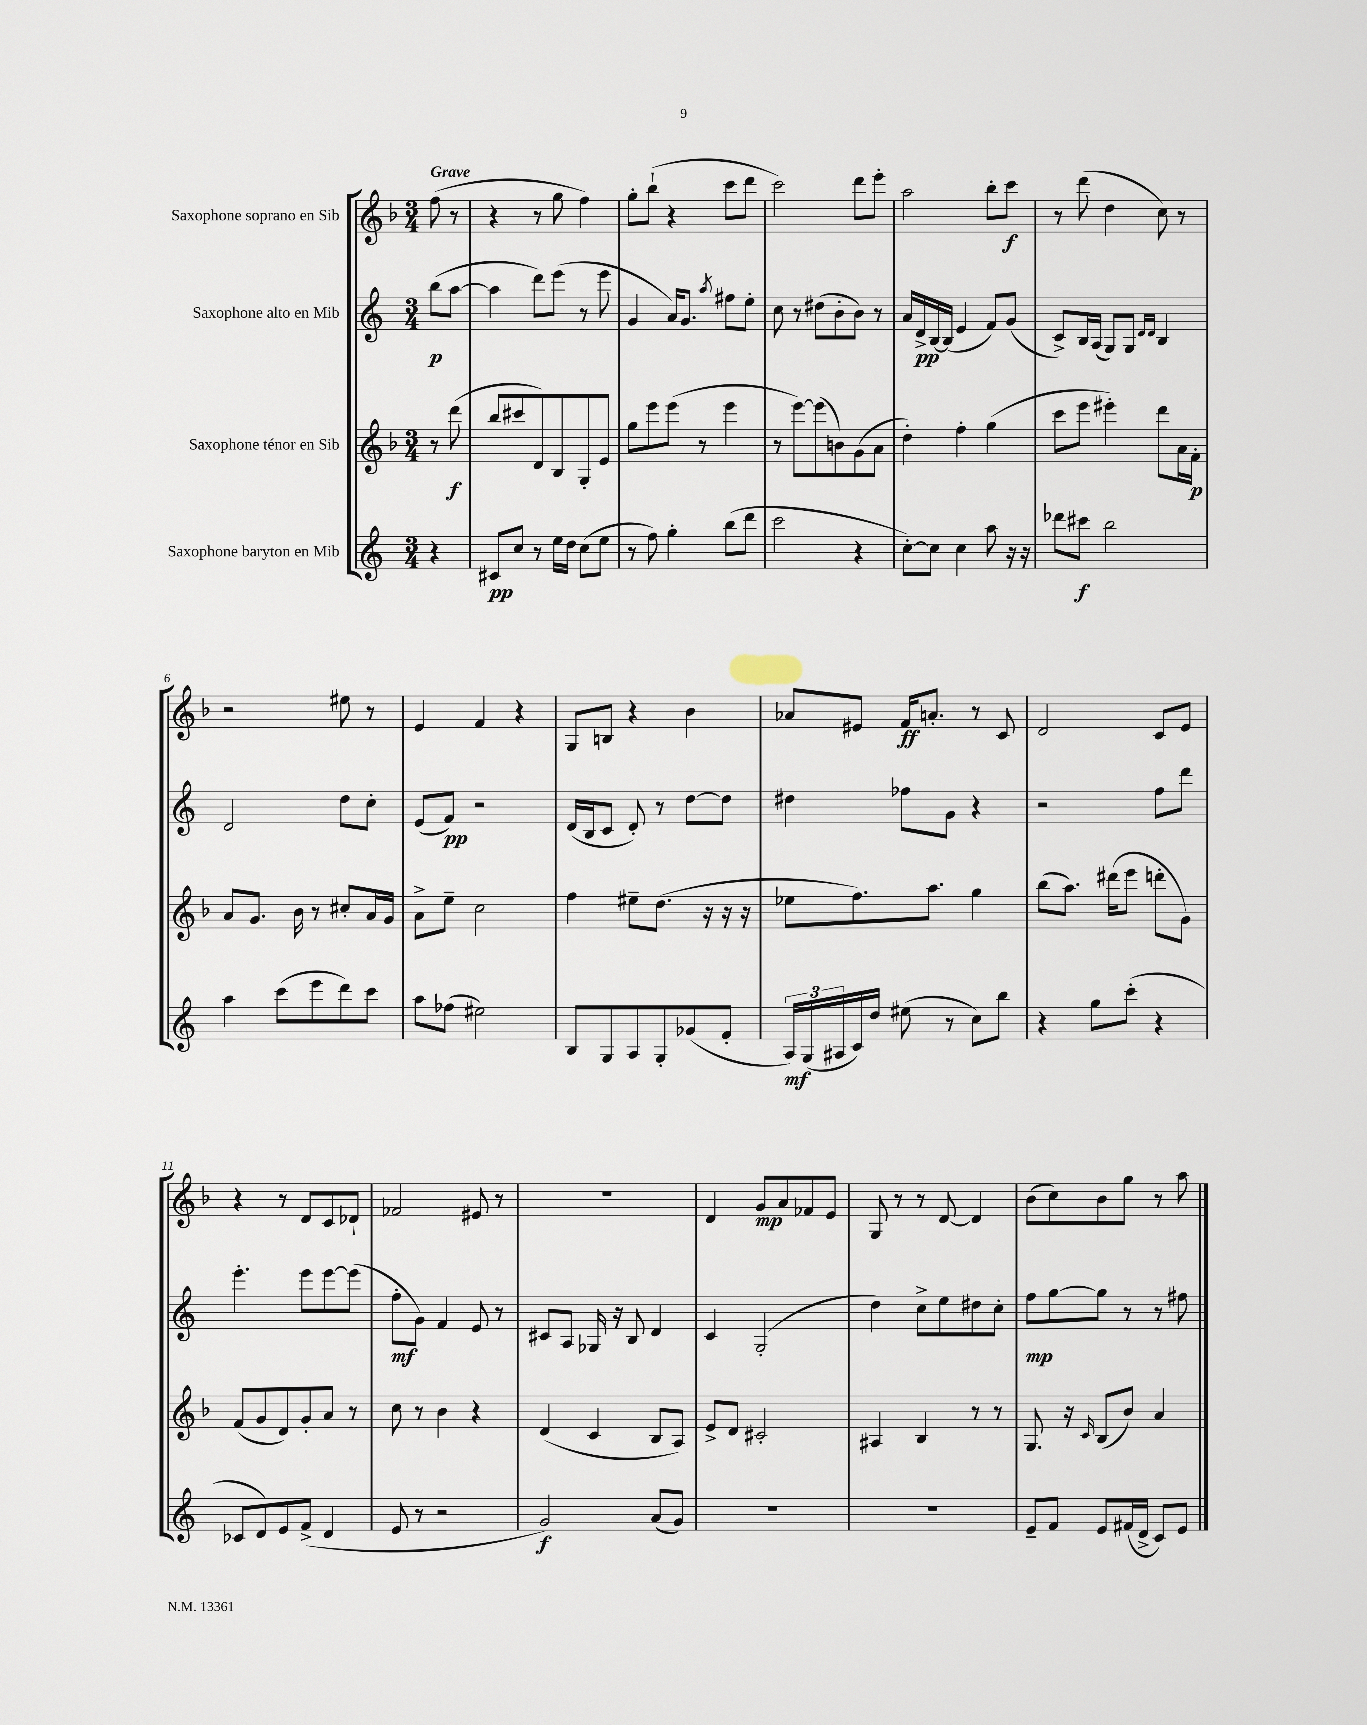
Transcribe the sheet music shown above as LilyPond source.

<<
\new StaffGroup <<
\new Staff = "s0" \with { instrumentName = "Saxophone soprano en Sib" } {
    \clef treble \key f \major \numericTimeSignature \time 3/4 \partial 4 \tempo "Grave"
    f''8( r8 |
    r4 r8 g''8 f''4) |
    g''8-. bes''8-!( r4 c'''8 d'''8 |
    c'''2) d'''8 e'''8-. |
    a''2 bes''8-. c'''8\f |
    r8 d'''8( d''4 c''8) r8 |
    r2 eis''8 r8 |
    e'4 f'4 r4 |
    g8 b8 r4 bes'4 |
    aes'8 eis'8 f'16\ff a'8.-. r8 c'8 |
    d'2 c'8 e'8 |
    r4 r8 d'8 c'8 des'8-! |
    fes'2 eis'8 r8 |
    R2. |
    d'4 g'8\mp a'8 fes'8 e'8 |
    g8 r8 r8 d'8~ d'4 |
    bes'8( c''8) bes'8 g''8 r8 a''8 \bar "|." |
}
\new Staff = "s1" \with { instrumentName = "Saxophone alto en Mib" } {
    \clef treble \key c \major \numericTimeSignature \time 3/4 \partial 4
    b''8\p( a''8~ |
    a''4 d'''8) e'''8( r8 e'''8 |
    g'4 a'16) g'8. \acciaccatura { a''8 } fis''8 e''8-. |
    c''8 r8 dis''8( b'8-. b'8) r8 |
    a'16 d'16->\pp b16~ b16( e'4 f'8) g'8( |
    c'8->) b16 a16( g8) g8 \grace { d'16 d'16 } b4 |
    d'2 d''8 c''8-. |
    e'8( f'8\pp) r2 |
    d'16( b16 c'8 d'8-.) r8 d''8~ d''8 |
    dis''4 fes''8 g'8 r4 |
    r2 f''8 d'''8 |
    e'''4.-. e'''8 e'''8~ e'''8( |
    f''8-.\mf g'8) f'4 e'8 r8 |
    cis'8 a8 ges16 r16 b8 d'4 |
    c'4 g2-.( |
    d''4) c''8-> e''8 dis''8 c''8-. |
    f''8\mp g''8~ g''8 r8 r8 fis''8 \bar "|." |
}
\new Staff = "s2" \with { instrumentName = "Saxophone ténor en Sib" } {
    \clef treble \key f \major \numericTimeSignature \time 3/4 \partial 4
    r8 d'''8\f( |
    bes''8 cis'''8 d'8) bes8 g8-. e'8 |
    g''8 e'''8 e'''8( r8 e'''4 |
    r8 e'''8~) e'''8( b'8) g'8( a'8 |
    d''4-.) f''4-. g''4( |
    c'''8 e'''8 eis'''4-.) d'''8 a'16 f'16-.\p |
    a'8 g'8. bes'16 r8 cis''8-. a'16 g'16 |
    a'8-> e''8-- c''2 |
    f''4 eis''8-- d''8.( r16 r16 r16 |
    ees''8 f''8.) a''8. g''4 |
    bes''8( a''8.) dis'''16( e'''8 d'''8-. g'8) |
    f'8( g'8 d'8) g'8-. a'8 r8 |
    c''8 r8 bes'4 r4 |
    d'4( c'4 bes8 a8) |
    e'8-> d'8 cis'2-. |
    ais4 bes4 r8 r8 |
    g8. r16 \grace { c'16 } bes8( bes'8) a'4 \bar "|." |
}
\new Staff = "s3" \with { instrumentName = "Saxophone baryton en Mib" } {
    \clef treble \key c \major \numericTimeSignature \time 3/4 \partial 4
    r4 |
    cis'8\pp c''8 r8 e''16 d''16 c''8( e''8 |
    r8 f''8) g''4-. b''8( d'''8 |
    c'''2 r4 |
    c''8~-.) c''8 c''4 a''8 r16 r16 |
    des'''8 cis'''8\f b''2 |
    a''4 c'''8( e'''8 d'''8) c'''8 |
    a''8 fes''8( eis''2) |
    b8 g8 a8 g8-. ges'8( f'8-. |
    \tuplet 3/2 { a16\mf) g16( ais16 } c'16) d''16 eis''8( r8 c''8) b''8 |
    r4 g''8 c'''8-.( r4 |
    ces'8 d'8) e'8 f'8->( d'4 |
    e'8 r8 r2 |
    g'2\f) a'8( g'8) |
    R2. |
    R2. |
    e'8-- f'8 e'8 fis'16( d'16-> c'8) e'8 \bar "|." |
}
>>
>>
